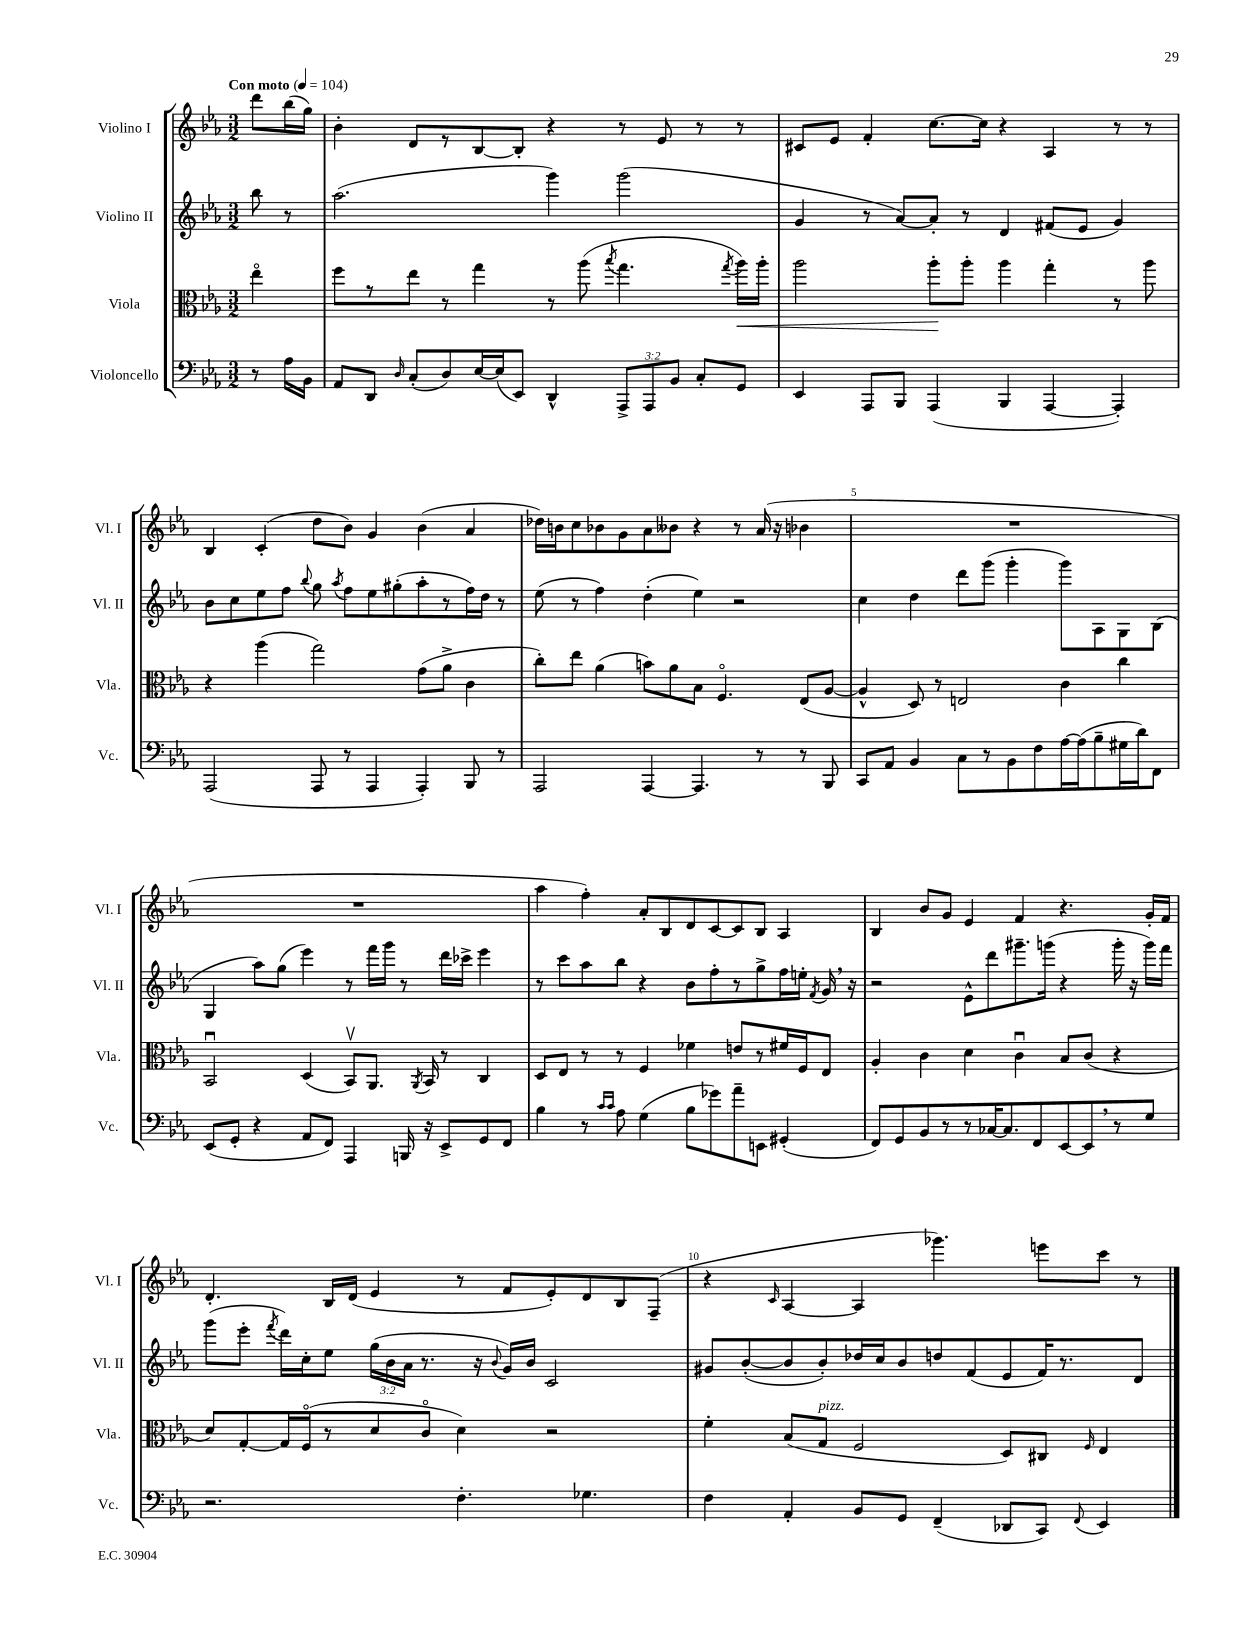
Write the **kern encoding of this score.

**kern	**kern	**kern	**kern
*staff4	*staff3	*staff2	*staff1
*clefF4	*clefC3	*clefG2	*clefG2
*k[b-e-a-]	*k[b-e-a-]	*k[b-e-a-]	*k[b-e-a-]
*M3/2	*M3/2	*M3/2	*M3/2
*MM104	*MM104	*MM104	*MM104
8r	4ee-o	8bb-	8ddd
16A-	.	8r	(16bb-
16BB-	.	.	16gg)
=	=	=	=
8AA-	8ff	(2.aa-	4b-'
8DD	8r	.	.
16qqD	.	.	.
(8C'	8ee-	.	8d
8D)	8r	.	8r
[16E-	4gg	.	[8B-
(16E-]	.	.	.
8EE-)	.	.	8B-']
4DD^^	8r	4ggg)	4r
.	(8aa-	.	.
.	8qbb-	.	.
12AAA-^	4.gg	(2ggg	8r
12AAA-	.	.	.
.	.	.	8e-
12BB-	.	.	.
8C'	.	.	8r
.	8qgg	.	.
8GG	16aa-)	.	8r
.	16aa-'	.	.
=	=	=	=
4EE-	2aa-	4g	8c#
.	.	.	8e-
8AAA-	.	8r	4f'
8BBB-	.	[8a-)	.
(4AAA-	8aa-'	8a-']	[8.cc
.	8aa-'	8r	.
.	.	.	16cc]
4BBB-	4aa-	4d	4r
[4AAA-	4gg'	(8f#	4A-
.	.	8e-	.
4AAA-'])	8r	4g)	8r
.	8aa-	.	8r
=	=	=	=
(2AAA-	4r	8b-	4B-
.	.	8cc	.
.	(4aa-	8ee-	(4c'
.	.	8ff	.
.	.	8qqbb-	.
8AAA-	2gg)	8gg	8dd
.	.	8qaa-	.
8r	.	8ff	8b-)
4AAA-	.	8ee-	4g
.	.	(8gg#'	.
4AAA-')	(8g	8aa-'	(4b-
.	8a-^	8r	.
8BBB-	4c	16ff)	4a-
.	.	16dd	.
8r	.	8r	.
=	=	=	=
2AAA-	8cc')	(8ee-	16dd-)
.	.	.	16b
.	8ee-	8r	8cc
.	(4a-	4ff)	8b-
.	.	.	8g
[4AAA-	8b)	(4dd'	8a-
.	8a-	.	8b--
4.AAA-]	8B-	4ee-)	4r
.	4.Fo	.	.
.	.	2r	8r
8r	.	.	(16a-
.	.	.	16r
8r	(8E-	.	4b-
8BBB-	[8A-	.	.
=	=	=	=
8CC	4A-^^]	4cc	1.r
8AA-	.	.	.
4BB-	8D)	4dd	.
.	8r	.	.
8C	2E	8ddd	.
8r	.	(8ggg	.
8BB-	.	4ggg'	.
8F	.	.	.
[16A-	4c	8ggg)	.
(16A-]	.	.	.
8B-~	.	8A-	.
16G#	4cc	8G	.
16d)	.	.	.
8FF	.	(8B-	.
=	=	=	=
(8EE-	2BB-u	4G	1.r
8GG'	.	.	.
4r	.	8aa-)	.
.	.	(8gg	.
8AA-	(4D	4eee-)	.
8FF)	.	.	.
4AAA-	8BB-v)	8r	.
.	8.AA-	16fff	.
.	.	16ggg	.
16BBB	.	8r	.
.	8qAA-	.	.
16r	16BB-	.	.
8EE-^	8r	16ddd	.
.	.	16ccc-^	.
8GG	4C	4eee-	.
8FF	.	.	.
=	=	=	=
4B-	8D	8r	4aa-
.	8E-	8ccc	.
8r	8r	8aa-	4ff')
16qqc	.	.	.
16qqc	.	.	.
8A-	8r	8bb-	.
(4G	4F	4r	8a-'
.	.	.	8B-
8B-	4f-	8b-	8d
8g-)	.	8ff'	[8c
8a-~	8e	8r	8c]
8EE	8r	8gg^	8B-
(4GG#'	16f#	16ff	4A-
.	16F	16ee'	.
.	.	8qf	.
.	8E-	16g	.
.	.	16r	.
=	=	=	=
8FF)	4A-'	2r	4B-
8GG	.	.	.
8BB-	4c	.	8b-
8r	.	.	8g
8r	4d	8e-^^	4e-
[16C-	.	8ddd	.
8.C-]	.	.	.
.	4cu	8.ggg#~	4f
8FF	.	.	.
.	.	(16ggg	.
[8EE-	8B-	4r	4.r
8EE-]	(8c	.	.
8r	4r	16ggg'	.
.	.	16r	.
8G	.	16ggg)	16g'
.	.	16fff	16f
=	=	=	=
2.r	8d)	(8ggg	4.d'
.	[8G'	8eee-'	.
.	.	8qfff	.
.	16G]	16ddd)	.
.	(16Fo	16cc'	.
.	8r	8ee-	16B-
.	.	.	(16d
.	8d	(24gg	4e-
.	.	24b-	.
.	.	24a-	.
.	8co	8.r	.
4.F'	4d)	.	8r
.	.	16r	.
.	.	8qqb-	.
.	.	16g)	8f
.	.	16b-	.
.	2r	2c	8e-')
4.G-	.	.	8d
.	.	.	8B-
.	.	.	(8F~
=	=	=	=
4F	4f'	8g#	4r
.	.	([8b-'	.
.	.	.	16qqc
4AA-'	(8B-	8b-]	[4A-
.	8G	8b-')	.
8BB-	2F	16dd-	4A-]
.	.	16cc	.
8GG	.	8b-	.
(4FF~	.	8dd	4.ggg-)
.	.	(8f	.
8DD-	8D)	8e-	.
8CC)	8C#	16f)	8eee
.	.	8.r	.
8qqFF	16qqF	.	.
4EE-	4E-	.	8ccc
.	.	8d	8r
==	==	==	==
*-	*-	*-	*-
